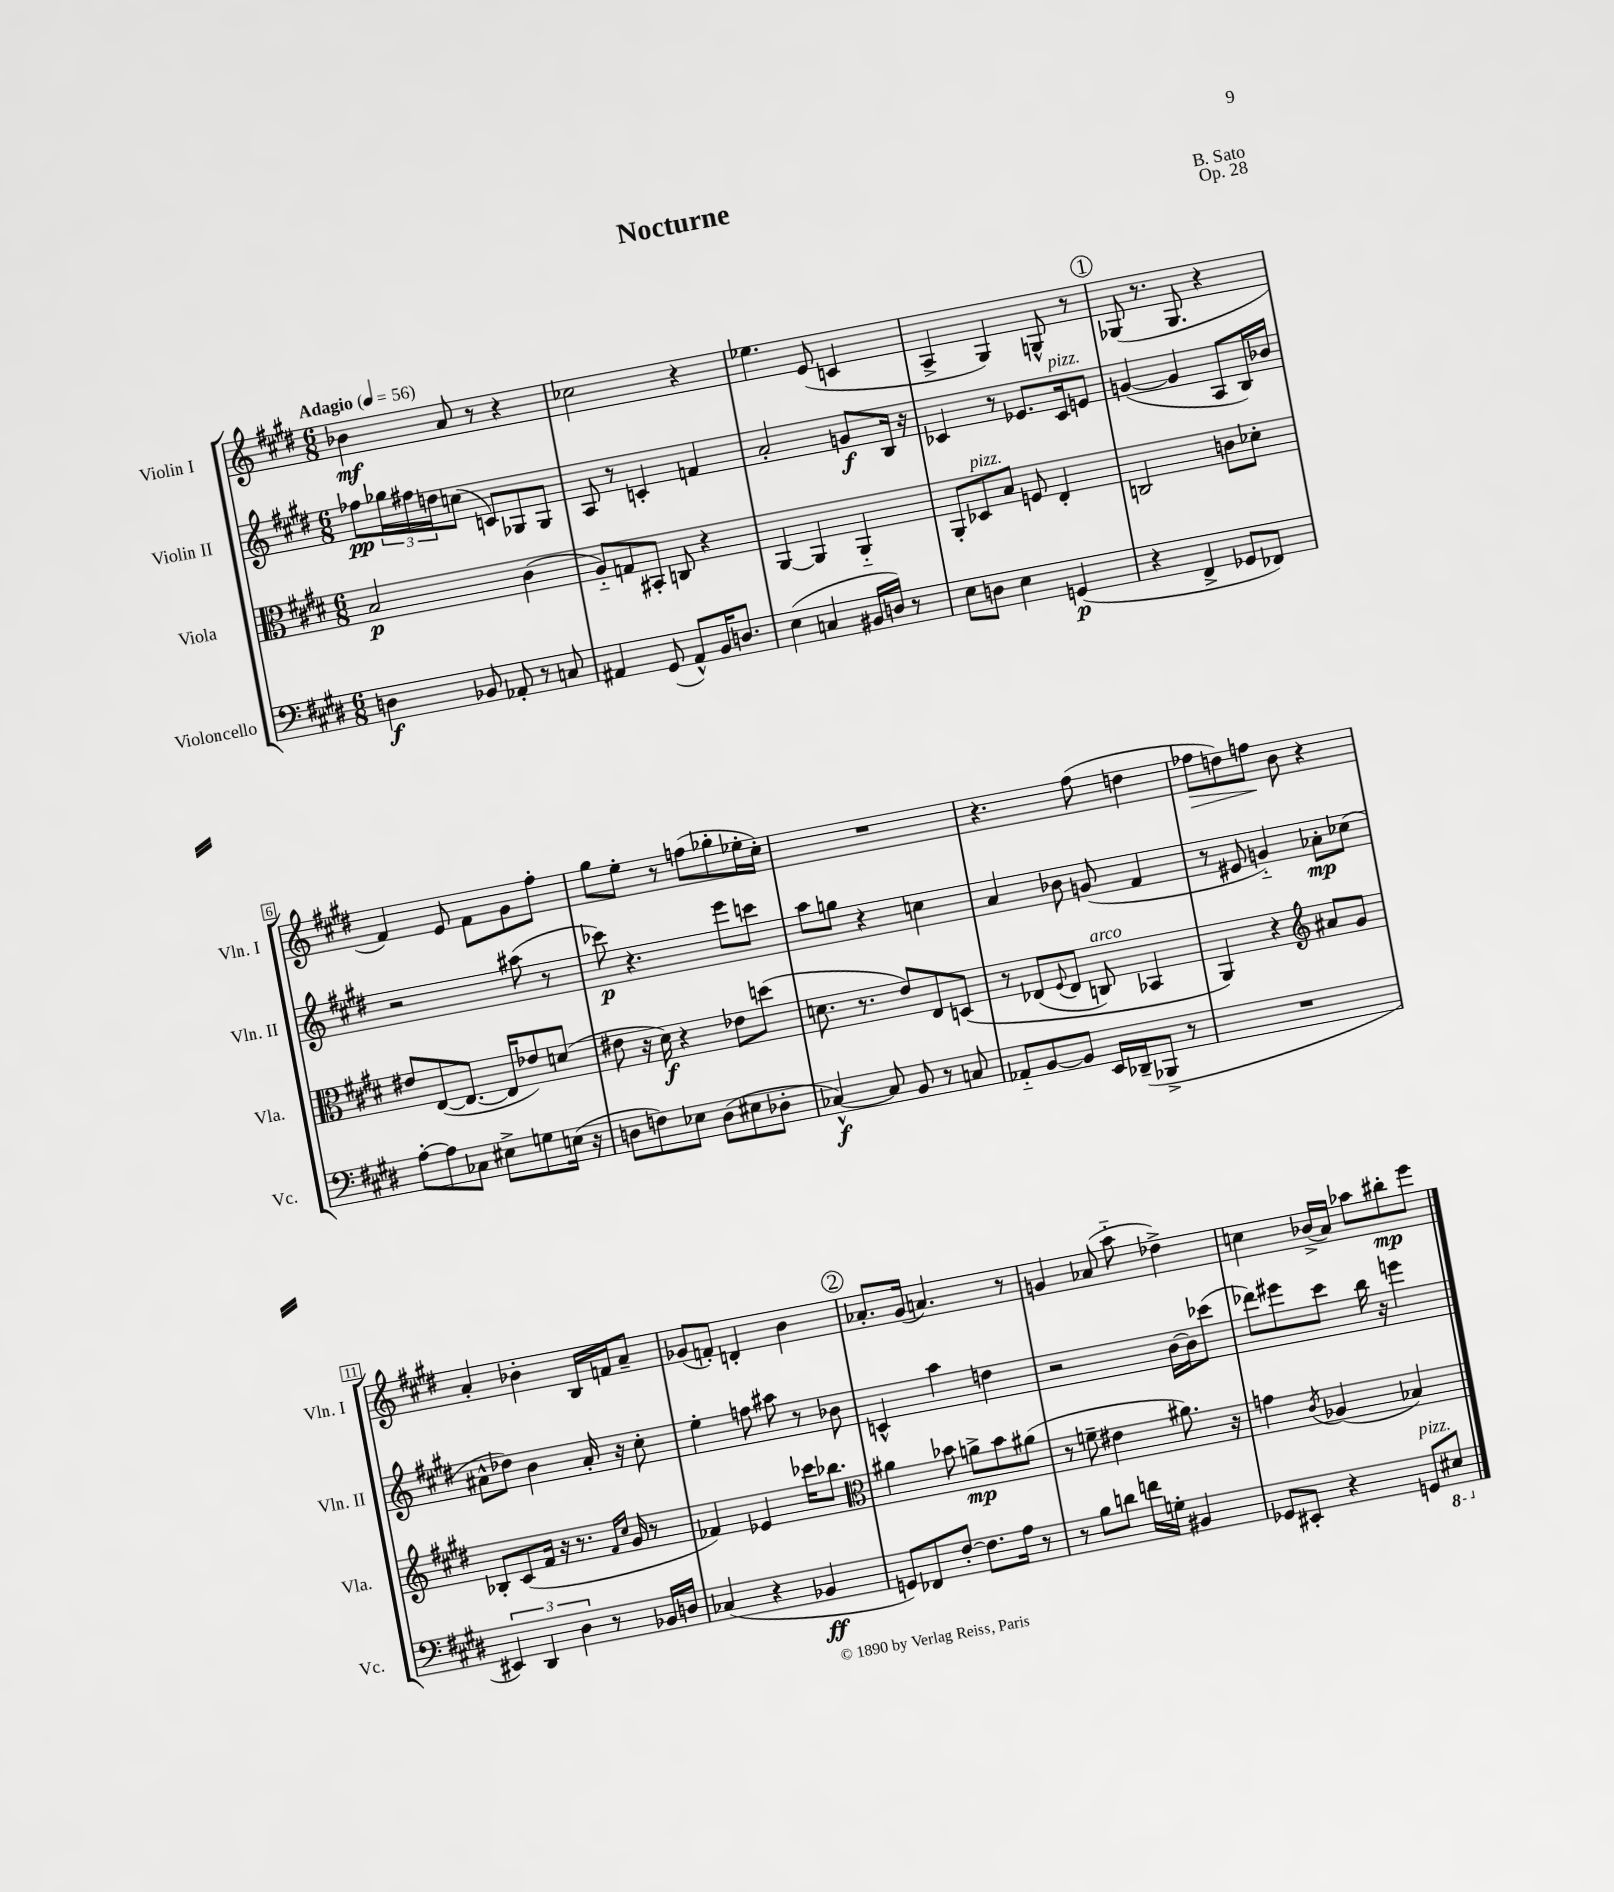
\header { title = "Nocturne" composer = "B. Sato" opus = "Op. 28" }
<<
\new StaffGroup <<
\new Staff = "s0" \with { instrumentName = "Violin I" shortInstrumentName = "Vln. I" } {
    \clef treble \key e \major \numericTimeSignature \time 6/8 \tempo "Adagio" 4 = 56
    bes'4\mf a'8 r8 r4 |
    ces''2 r4 |
    ees''4. e'8( c'4 |
    a4-> gis4) g8-^ r8 |
    \mark \markup { \circle "1" } ges8( r8. ges8. r4 |
    fis'4) e'8 fis'8 gis'8 fis''8-. |
    gis''8 e''8-. r8 f''8( ges''8-. ees''16-. cis''16-.) |
    R2. |
    r4. fis''8( d''4 |
    fes''8\> d''8) f''8\! b'8 r4 |
    a'4-. bes'4-. b16 f'16 a'8-- |
    ges'8( f'8-.) d'4-. b'4 |
    \mark \markup { \circle "2" } aes'8.-. gis'16( a'4.) r8 |
    g'4 aes'8( a''8-_ des''4->) |
    c''4 bes'16->( a'16) aes''8 bis''8-.\mp e'''8 \bar "|." |
}
\new Staff = "s1" \with { instrumentName = "Violin II" shortInstrumentName = "Vln. II" } {
    \clef treble \key e \major \numericTimeSignature \time 6/8
    fes''8\pp \tuplet 3/2 { ges''16 fis''16 d''16 } c''8( c'8) ges8 ges8 |
    a8 r8 c'4-. f'4 |
    a'2-. g'8\f b16 r16 |
    ces'4 r8 ees'8. ces'16^\markup { \italic "pizz." } e'8 |
    \mark \markup { \circle "1" } g'4~( g'4 a8 b16) bes'16 |
    r2 ais''8( r8 |
    ces'''8\p) r4. e'''8 c'''8 |
    a''8 g''8 r4 c''4 |
    a'4 bes'8 g'8( fis'4 |
    r8 eis'8 g'4-_) aes'8-.\mp ces''8( |
    ais'8-^ des''8) b'4 ais'16-. r16 cis''8-. |
    e''4-. f''8 ais''8 r8 bes'8 |
    \mark \markup { \circle "2" } c'4-^ a''4 d''4 |
    r2 b'16~ b'16 ces'''8( |
    des'''8) eis'''8 cis'''8 b''16 r16 e'''4 \bar "|." |
}
\new Staff = "s2" \with { instrumentName = "Viola" shortInstrumentName = "Vla." } {
    \clef alto \key e \major \numericTimeSignature \time 6/8
    b2\p cis'4( |
    a8-_) g8 bis,8-. c8 r4 |
    a,4~ a,4 a,4-_ |
    a,8-. des8^\markup { \italic "pizz." } b8 f8 e4-. |
    \mark \markup { \circle "1" } c2 c'8 des'8-. |
    eis'8 e8~( e8.~ e16 ees'8) d'8( |
    eis'8 r16 dis'16\f) r4 ees'8 d''8( |
    d'8. r8. e'8) e8 d8\( |
    r8 ees8( \appoggiatura { fis8 } ees8 c8^\markup { \italic "arco" }) bes,4 |
    a,4\) r4 \clef treble ais'8 gis'8 |
    bes8-. cis'8( fis'16 r16 r8. \grace { fis'16 cis''16 } gis'16 r8 |
    fes'4) ees'4 ces'''16 bes''8. |
    \mark \markup { \circle "2" } \clef alto ais'4 bes'8 a'8->\mp bes'8 ais'8( |
    r8 f'8-- eis'4 ais'8.) r16 |
    g'4 \acciaccatura { cis'8 } aes4( bes4) \bar "|." |
}
\new Staff = "s3" \with { instrumentName = "Violoncello" shortInstrumentName = "Vc." } {
    \clef bass \key e \major \numericTimeSignature \time 6/8
    d4\f bes,8 aes,8-. r8 c8 |
    ais,4 gis,8( ais,8-^) b,16 d8. |
    e4( c4 bis,16 d16) r8 |
    e8 d8 e4 g,4\p( |
    \mark \markup { \circle "1" } r4 fis,4-> ges,8 fes,8) |
    a8~-. a8 ces8 eis8-> g8 e16( r16 |
    d8 f8) ees8 d8( eis8 des8-. |
    ces4~-^\f) ces8 b,8 r8 c8 |
    aes,8-_ b,8~ b,8 e,16 des,16--( bes,,8-> r8 |
    R2. |
    \tuplet 3/2 { eis,4) dis,4 dis4 } r8 bes,16 d16 |
    ces4( r4 bes,4\ff |
    \mark \markup { \circle "2" } g,8) fes,8 fis8~-. fis8. a16 r8 |
    r8 b8 d'8 f'16 g16-. bis,4 |
    ges,8 eis,8-. r4 g,8^\markup { \italic "pizz." } \ottava #-1 eis,!8 \ottava #0 \bar "|." |
}
>>
>>
\layout { \context { \Score \override BarNumber.stencil = #(make-stencil-boxer 0.1 0.3 ly:text-interface::print) } }
